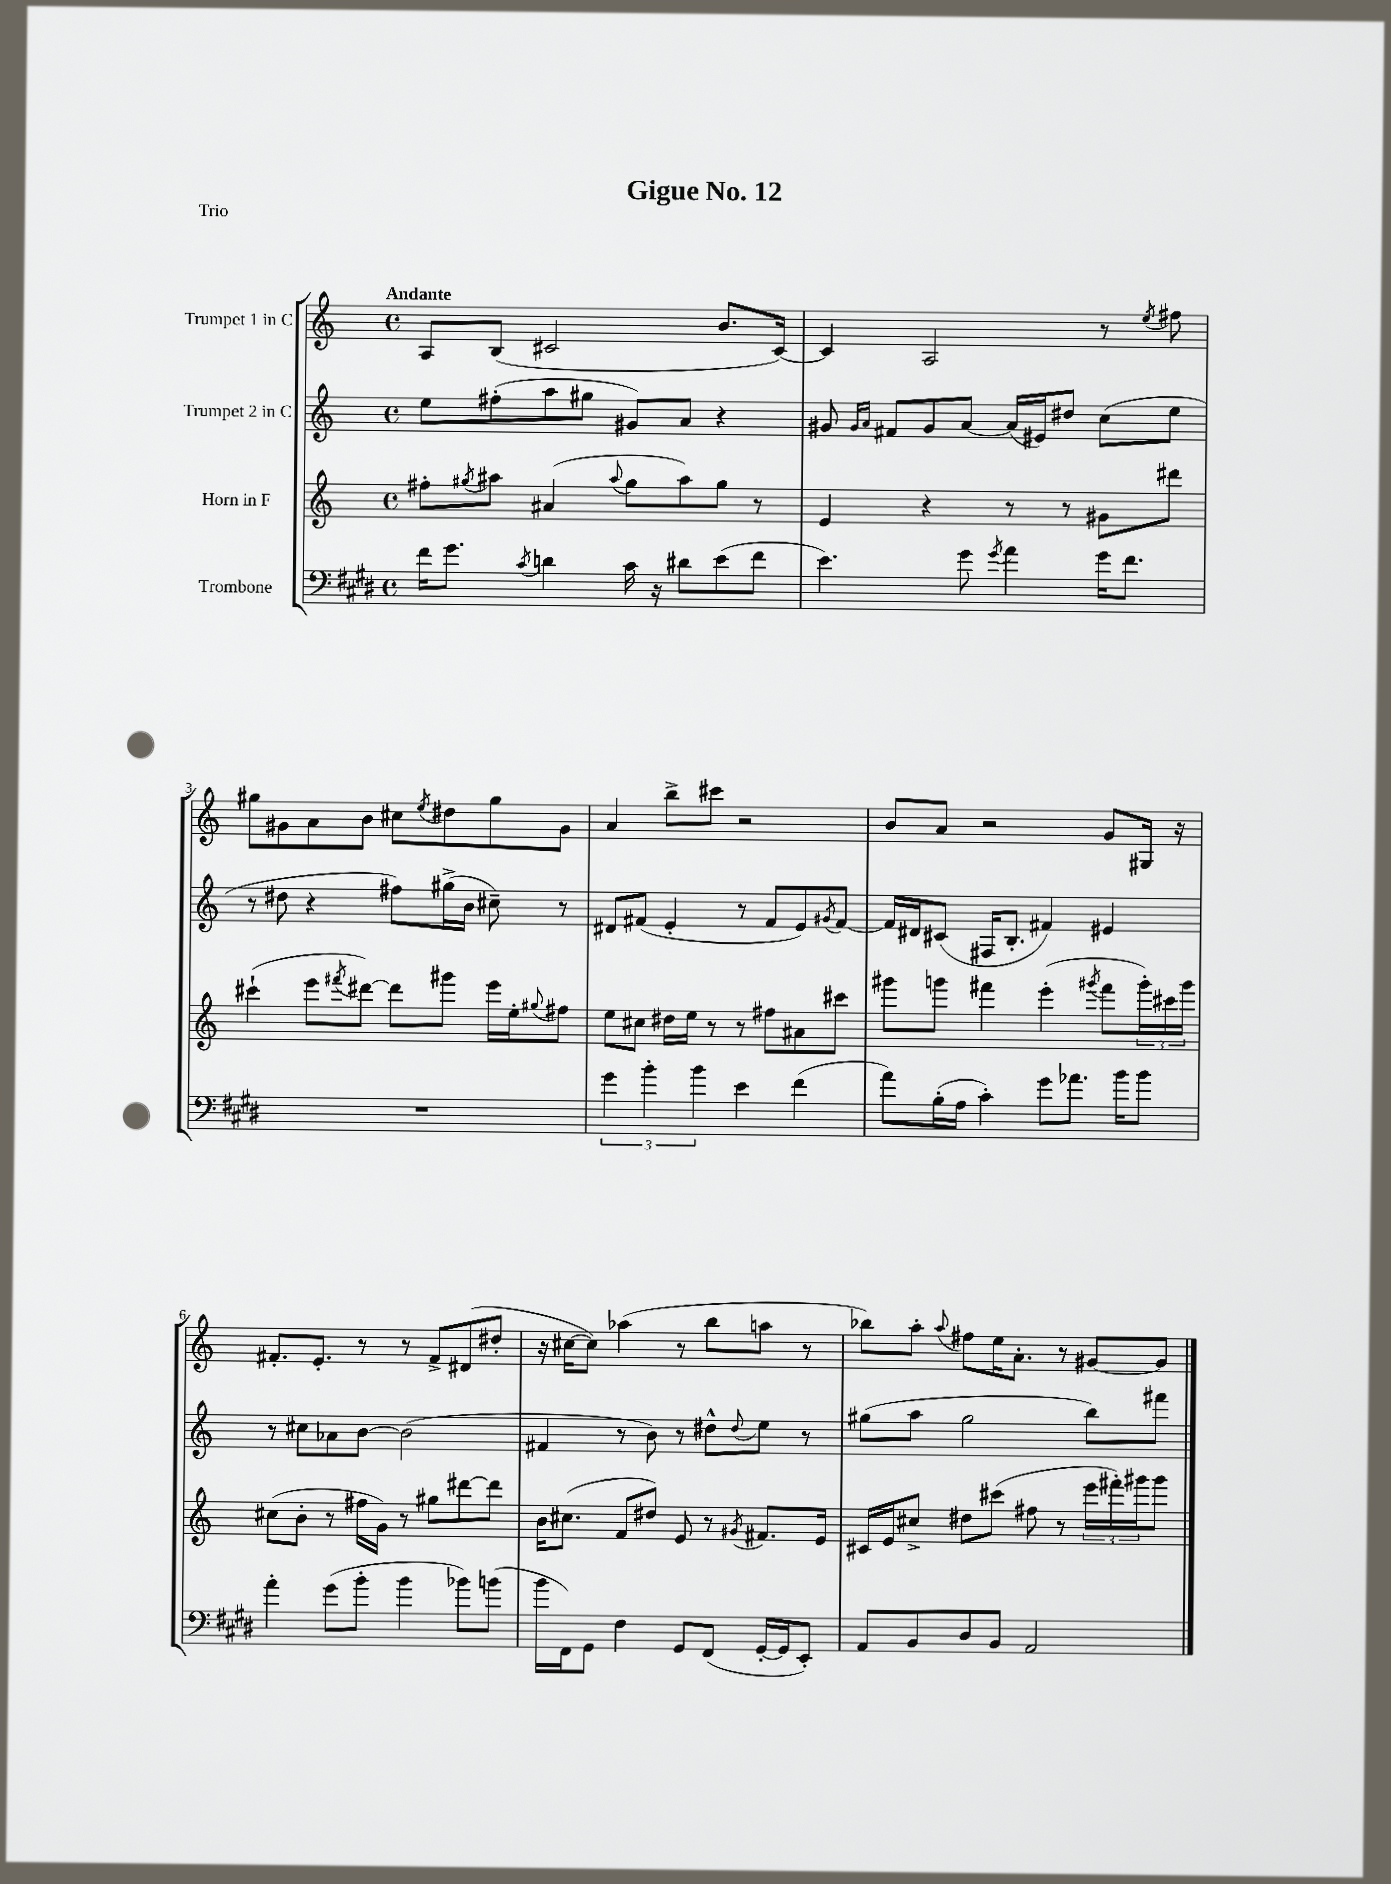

**kern	**kern	**kern	**kern
*staff4	*staff3	*staff2	*staff1
*clefF4	*clefG2	*clefG2	*clefG2
*k[f#c#g#d#]	*k[]	*k[]	*k[]
*M4/4	*M4/4	*M4/4	*M4/4
*met(c)	*met(c)	*met(c)	*met(c)
16f#	8ff#'	8ee	8A
8.g#	.	.	.
.	8qgg#	.	.
.	8aa#	(8ff#'	(8B
8qc#	.	.	.
4d	(4a#	8aa	2c#
.	.	8gg#	.
.	8qqaa#	.	.
16c#	8gg#	8g#)	.
16r	.	.	.
8d#	8aa#)	8a	.
(8e	8gg#	4r	8.b
8f#	8r	.	.
.	.	.	[16c#)
=	=	=	=
4.e)	4e	8g#	4c#]
.	.	16qqg#	.
.	.	16qqa	.
.	.	8f#	.
.	4r	8g#	2A
8g#	.	[8a	.
8qg#	.	.	.
4a	8r	(16a]	.
.	.	16e#)	.
.	8r	8dd#	.
16g#	8g#	(8cc	8r
8.f#	.	.	.
.	.	.	8qee
.	8ddd#	8ee	8ff#
=	=	=	=
1r	(4ccc#`	8r	8gg#
.	.	8dd#	8g#
.	8eee	4r	8a
.	8qfff#	.	.
.	[8ddd#)	.	8b
.	8ddd#]	8ff#)	8cc#
.	.	.	8qee
.	8ggg#	(16gg#^	8dd#
.	.	16b	.
.	16eee	8cc#~)	8gg#
.	16ee'	.	.
.	8qqgg#	.	.
.	8ff#	8r	8g#
=	=	=	=
6g#	8ee	8d#	4a
.	8cc#	(8f#	.
6b'	.	.	.
.	16dd#	4e'	8bb^
.	16ee	.	.
6b	.	.	.
.	8r	.	8ccc#
4e	8r	8r	2r
.	8ff#	8f#	.
(4f#	8a#	8e)	.
.	.	8qg#	.
.	8ccc#	[8f#	.
=	=	=	=
8a)	8ggg#	16f#]	8b
.	.	16d#	.
(16B'	8ggg	(8c#	8a
16A	.	.	.
4c#')	4fff#	16F#	2r
.	.	8.B'	.
8g#	(4eee'	4f#)	.
8.a-	.	.	.
.	8qggg#	.	.
.	8fff#	4e#	8g
16b	.	.	.
8b	24ggg#')	.	16G#
.	24ccc#	.	.
.	.	.	16r
.	24ggg#	.	.
=	=	=	=
4a'	(8cc#	8r	8.f#'
.	8b'	8cc#	.
.	.	.	8.e'
(8g#	8r	8a-	.
8b'	16ff#	[8b	8r
.	16g)	.	.
4b	8r	(2b]	8r
.	8gg#	.	8f#^
8b-)	[8ddd#	.	(8d#
(8b	8ddd#]	.	8dd#'
=	=	=	=
16b	16b	4f#	16r
16FF#)	(8.cc#	.	[16cc#
8GG#	.	.	8cc#])
4F#	8f	8r	(4aa-
.	8dd#)	8b)	.
8GG#	8e	8r	8r
(8FF#	8r	8dd#^^	8bb
.	8qg#	8qqdd#	.
[16GG#'	8.f#	8ee	8aa
16GG#]	.	.	.
8EE')	.	8r	8r
.	16e	.	.
=	=	=	=
8AA	16c#	(8gg#	8bb-)
.	16e	.	.
8BB	8cc#^	8aa	8aa'
.	.	.	8qqaa
8D#	8dd#	2gg#	8ff#
8BB	(8ccc#	.	16ee
.	.	.	8.a'
2AA	8ff#	.	.
.	8r	.	8r
.	24eee	8bb)	[8g#
.	24fff#')	.	.
.	24ggg#	.	.
.	8ggg#	8fff#	8g#]
==	==	==	==
*-	*-	*-	*-
